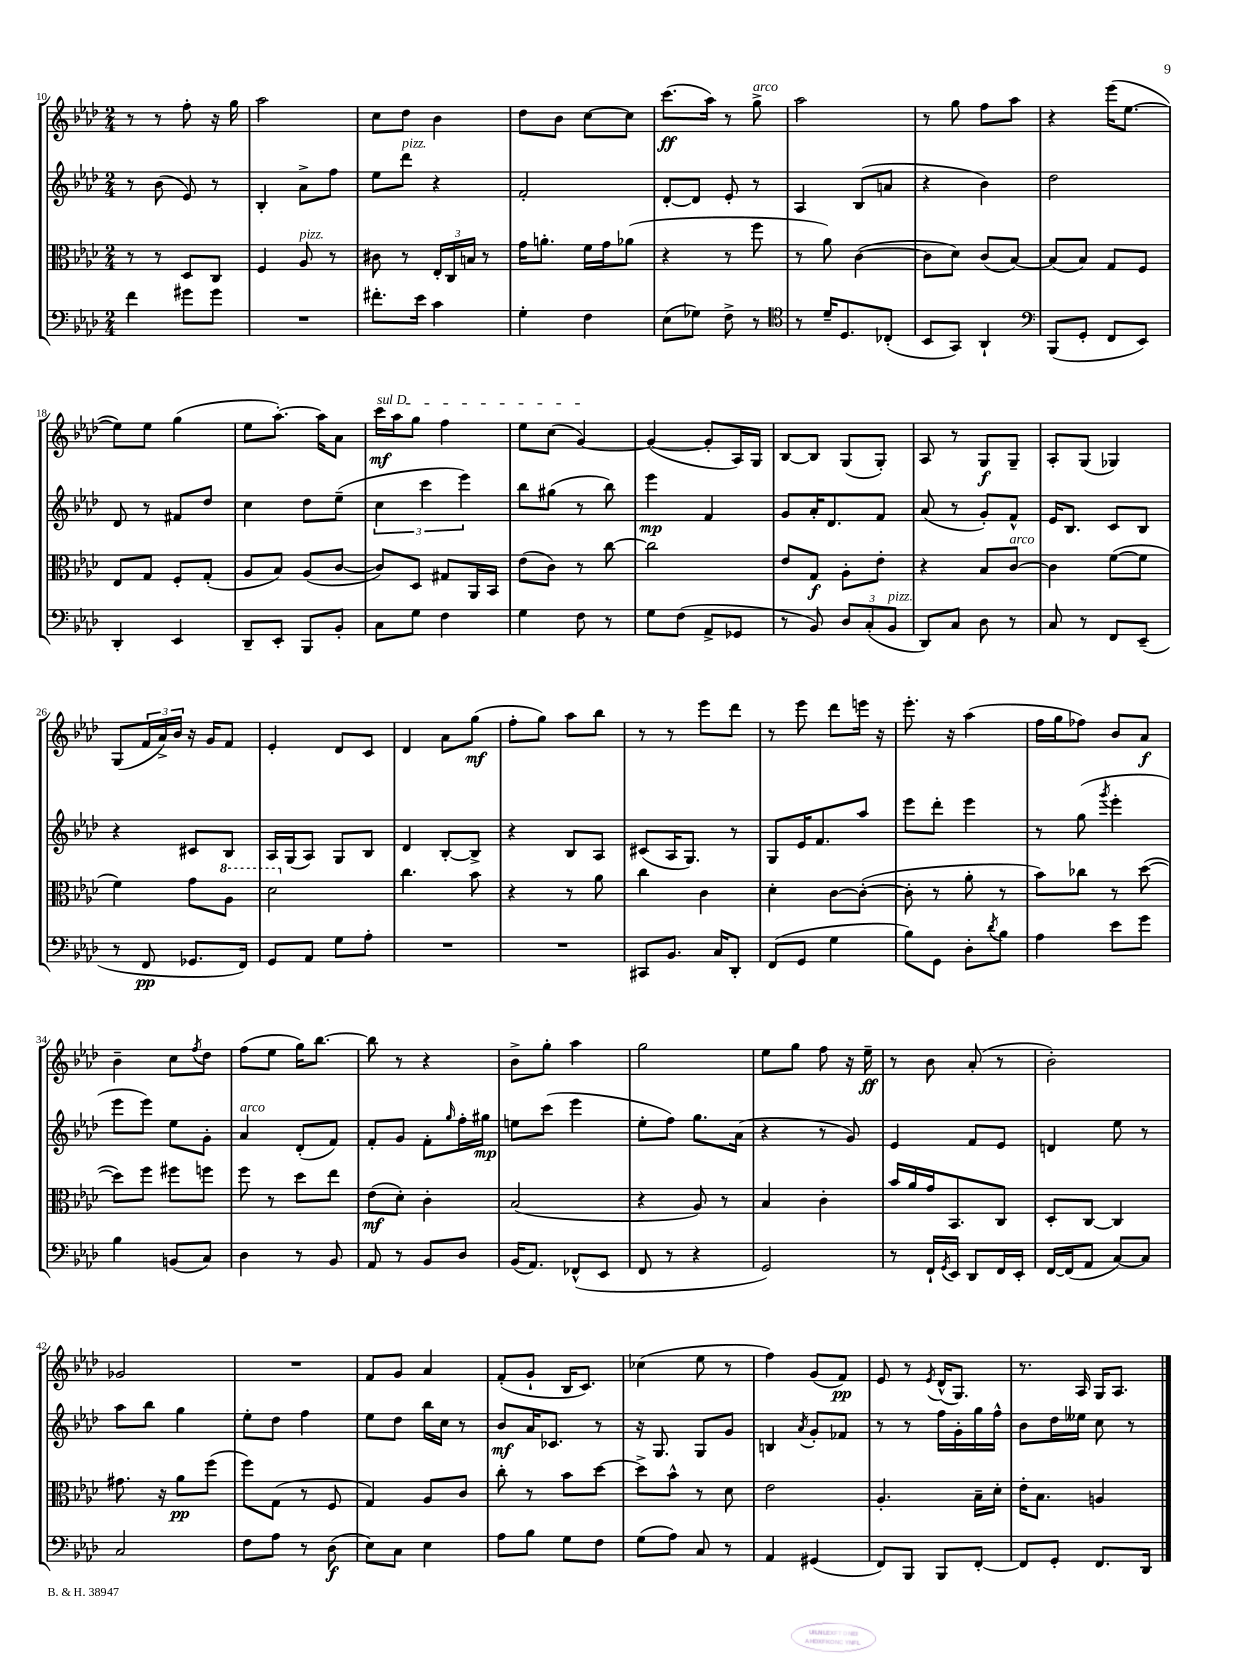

**kern	**kern	**kern	**kern
*staff4	*staff3	*staff2	*staff1
*clefF4	*clefC3	*clefG2	*clefG2
*k[b-e-a-d-]	*k[b-e-a-d-]	*k[b-e-a-d-]	*k[b-e-a-d-]
*M2/4	*M2/4	*M2/4	*M2/4
4f\	8r	8r	8r
.	8r	(8b-\	8r
8g#\L	8D-/L	8e-/)	8ff'\
8g#\J	8C/J	8r	16r
.	.	.	16gg\
=	=	=	=
2r	4F/	4B-'/	2aa-\
.	8A-/	8a-^\L	.
.	8r	8ff\J	.
=	=	=	=
8.f#'\L	8c#\	8ee-\L	8cc\L
.	8r	8ddd-\J	8dd-\J
16e-\Jk	.	.	.
4c\	24E-'/LL	4r	4b-\
.	24C/	.	.
.	24B/JJ	.	.
.	8r	.	.
=	=	=	=
4G'\	16g\LK	2f'/	8dd-\L
.	8.a'\J	.	.
.	.	.	8b-\J
4F\	16f\LL	.	[8cc\L
.	16g\J	.	.
.	(8a-\J	.	8cc\]J
=	=	=	=
(8E-\L	4r	[8d-'/L	(8.ccc\L
8G-\J)	.	8d-/]J	.
.	.	.	16aa-\Jk)
8F^\	8r	8e-'/	8r
8r	8ff\	8r	8gg^\
=	=	=	=
*clefC4	*	*	*
8r	8r	4A-/	2aa-\
16d-~/LK	8a-\)	.	.
8.D-/	.	.	.
.	([4c\	(8B-/L	.
(8C-'/J	.	8a/J	.
=	=	=	=
8BB-/L	8c\]L	4r	8r
8GG/J)	8d-\J)	.	8gg\
4AA-`/	(8c/L	4b-\)	8ff\L
.	[8B-/J)	.	8aa-\J
=	=	=	=
*clefF4	*	*	*
(8BBB-/L	(8B-/]L	2dd-\	4r
8GG'/J	8B-/J)	.	.
8FF/L	8G/L	.	(16eee-\LK
.	.	.	[8.ee-\J
8EE-/J)	8F/J	.	.
=	=	=	=
4DD-'/	8E-/L	8d-/	8ee-\]L)
.	8G/J	8r	8ee-\J
4EE-/	8F'/L	8f#/L	(4gg\
.	(8G'/J	8dd-/J	.
=	=	=	=
8DD-~/L	8A-/L	4cc\	8ee-\L
8EE-'/J	8B-/J)	.	[8.aa-'\J)
8BBB-/L	(8A-/L	8dd-\L	.
.	.	.	16aa-\]LK
8BB-'/J	[8c/J	(8ee-~\J	8a-\J
=	=	=	=
8C\L	8c/]L)	6cc\	16ccc\LL
.	.	.	16aa-\J
8G\J	8D-/J	.	8gg\J
.	.	6ccc\	.
4F\	8G#/L	.	4ff\
.	.	6eee-\)	.
.	16AA-/L	.	.
.	16BB-/JJ	.	.
=	=	=	=
4G\	(8e-\L	8bb-\L	8ee-\L
.	8c\J)	(8gg#\J	(8cc\J
8F\	8r	8r	[4g/)
8r	[8cc\	8bb-\)	.
=	=	=	=
8G\L	2cc\]	4eee-\	(4g/_
(8F\J	.	.	.
8AA-^/L	.	4f/	8g'/]L
8GG-/J	.	.	16A-/L)
.	.	.	16G/JJ
=	=	=	=
8r	8e-/L	8g/L	[8B-/L
8BB-/)	8G/J	16a-'/K	8B-/]J
.	.	8.d-/	.
12D-/L	8A-'\L	.	(8G/L
(12C'/	.	.	.
.	8e-'\J	8f/J	8G'/J)
12BB-/J	.	.	.
=	=	=	=
8DD-/L)	4r	(8a-/	8A-/
8C/J	.	8r	8r
8D-\	8B-/L	8g'/L)	8G/L
8r	[8c/J	8f^^/J	8G~/J
=	=	=	=
8C/	4c\]	16e-/LK	8A-'/L
.	.	8.B-/J	.
8r	.	.	(8G/J
8FF/L	([8f\L	8c/L	4G-/)
(8EE-~/J	8f\]J	8B-/J	.
=	=	=	=
8r	4f\)	4r	(8G/L
8FF/	.	.	24f/L
.	.	.	24a-^/)
.	.	.	24b-/JJ
8.GG-/L	8g\L	8c#/L	16r
.	.	.	16g/LK
.	8a-\J	8B-/J	8f/J
16FF/Jk)	.	.	.
=	=	=	=
8GG/L	2dd-\	16A-/LL	4e-'/
.	.	(16G/J	.
8AA-/J	.	8A-/J)	.
8G\L	.	8G/L	8d-/L
8A-'\J	.	8B-/J	8c/J
=	=	=	=
2r	4.cc\	4d-/	4d-/
.	.	[8B-'/L	8a-\L
.	8b-\	8B-^/]J	(8gg\J
=	=	=	=
2r	4r	4r	8ff'\L
.	.	.	8gg\J)
.	8r	8B-/L	8aa-\L
.	8a-\	8A-/J	8bb-\J
=	=	=	=
8CC#/L	4cc\	(8c#/L	8r
8.BB-/J	.	16A-/K	8r
.	.	8.G/J)	.
.	4c\	.	8eee-\L
16C/LK	.	.	.
8DD-'/J	.	8r	8ddd-\J
=	=	=	=
(8FF/L	4d-'\	8G/L	8r
8GG/J	.	16e-/K	8eee-\
.	.	8.f/	.
4G\	[8c\L	.	8ddd-\L
.	(8c'\_J	8aa-/J	16eee\Jk
.	.	.	16r
=	=	=	=
8B-\L)	8c'\]	8eee-\L	8.eee-'\
8GG\J	8r	8ddd-'\J	.
.	.	.	16r
8D-'\L	8a-'\	4eee-\	(4aa-\
8qd-/	.	.	.
8B-\J	8r	.	.
=	=	=	=
4A-\	8b-\L)	8r	16ff\LL
.	.	.	16gg\J
.	8cc-\J	(8gg\	8ff-\J)
.	.	8qggg/	.
8e-\L	8r	4eee-'\	8b-/L
8g\J	([8dd-\	.	8a-/J
=	=	=	=
4B-\	8dd-\]L)	8eee-\L	4b-~\
.	8ff\J	8eee-\J)	.
(8BB/L	8ff#\L	8ee-\L	8cc\L
.	.	.	8qff/
8C/J)	8ff\J	8g'\J	8dd-\J
=	=	=	=
4D-\	8ff\	4a-/	(8ff\L
.	8r	.	8ee-\J
8r	8dd-\L	(8d-'/L	16gg\LK)
.	.	.	[8.bb-\J
8BB-/	8ee-\J	8f/J)	.
=	=	=	=
8AA-/	(8e-\L	8f'/L	8bb-\]
8r	8d-'\J)	8g/J	8r
8BB-/L	4c'\	8f'\L	4r
.	.	16qqgg/	.
8D-/J	.	16ff'\L	.
.	.	16gg#\JJ	.
=	=	=	=
(16BB-/LK	(2B-/	8ee\L	8b-^\L
8.AA-/J)	.	.	.
.	.	(8ccc\J	8gg'\J
(8FF-^^/L	.	4eee-\	4aa-\
8EE-/J	.	.	.
=	=	=	=
8FF/	4r	8ee-'\L	2gg\
8r	.	8ff\J)	.
4r	8A-/)	8.gg\L	.
.	8r	.	.
.	.	(16a-\Jk	.
=	=	=	=
2GG/)	4B-/	4r	8ee-\L
.	.	.	8gg\J
.	4c'\	8r	8ff\
.	.	8g/)	16r
.	.	.	16ee-~\
=	=	=	=
8r	16b-/LL	4e-/	8r
.	16a-/	.	.
16FF`/LL	16g/J	.	8b-\
8qGG/	.	.	.
16EE-/JJ	8.BB-/	.	.
8DD-/L	.	8f/L	(8a-'/
16FF/L	8C/J	8e-/J	8r
16EE-'/JJ	.	.	.
=	=	=	=
[16FF/LL	8D-'/L	4d/	2b-'\)
(16FF/]J	.	.	.
8AA-/J	[8C/J	.	.
[8C/L)	4C/]	8ee-\	.
8C/]J	.	8r	.
=	=	=	=
2C/	8.g#\	8aa-\L	2g-/
.	.	8bb-\J	.
.	16r	.	.
.	8a-\L	4gg\	.
.	(8ff\J	.	.
=	=	=	=
8F\L	8ff\L)	8ee-'\L	2r
8A-\J	(8G\J	8dd-\J	.
8r	8r	4ff\	.
(8D-\	8F/	.	.
=	=	=	=
8E-\L)	4G/)	8ee-\L	8f/L
8C\J	.	8dd-\J	8g/J
4E-\	8A-/L	16bb-\LL	4a-/
.	.	16cc\JJ	.
.	8c/J	8r	.
=	=	=	=
8A-\L	8cc'\	8b-/L	(8f'/L
8B-\J	8r	16a-/K	8g`/J
.	.	8.c-/J	.
8G\L	8b-\L	.	16B-/LK
.	.	.	8.c/J)
8F\J	[8dd-\J	8r	.
=	=	=	=
(8G\L	8dd-^\]L	16r	(4cc-\
.	.	8.G/	.
8A-\J)	8b-^^\J	.	.
8C/	8r	8G/L	8ee-\
8r	8d-\	8g/J	8r
=	=	=	=
4AA-/	2e-\	4B/	4ff\)
.	.	8qa-/	.
(4GG#/	.	8g'/L	(8g/L
.	.	8f-/J	8f/J)
=	=	=	=
8FF/L)	4.A-'/	8r	8e-/
8BBB-/J	.	8r	8r
.	.	.	8qe-/
8BBB-/L	.	16ff\LL	(16d-^^/LK
.	.	16g'\	8.G/J)
[8FF'/J	16B-~\LL	16gg\	.
.	16d-'\JJ	16ff^^\JJ	.
=	=	=	=
8FF/]L	16e-'\LK	8b-\L	8.r
.	8.B-\J	.	.
8GG'/J	.	16dd-\L	.
.	.	16ee--\JJ	16A-/
8.FF/L	4A/	8cc\	16G/LK
.	.	.	8.A-/J
.	.	8r	.
16DD-/Jk	.	.	.
==	==	==	==
*-	*-	*-	*-
